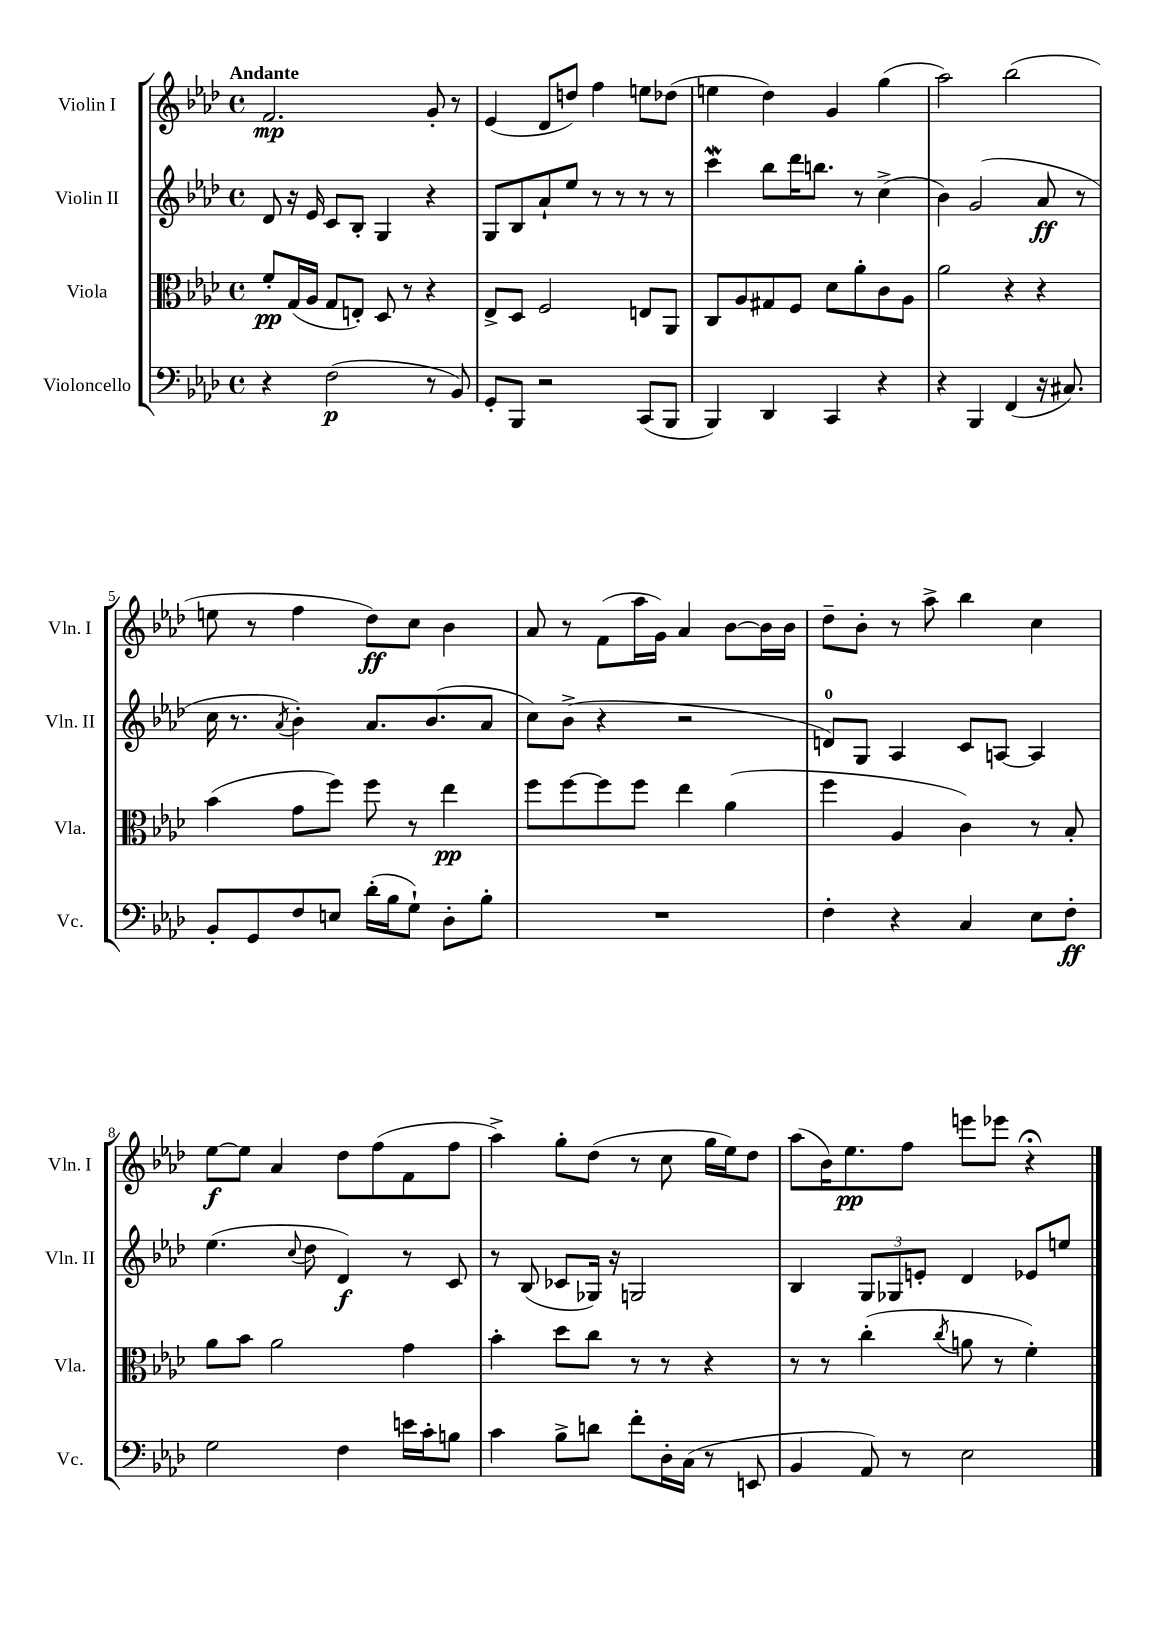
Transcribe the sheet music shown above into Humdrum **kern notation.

**kern	**kern	**kern	**kern
*staff4	*staff3	*staff2	*staff1
*clefF4	*clefC3	*clefG2	*clefG2
*k[b-e-a-d-]	*k[b-e-a-d-]	*k[b-e-a-d-]	*k[b-e-a-d-]
*M4/4	*M4/4	*M4/4	*M4/4
*met(c)	*met(c)	*met(c)	*met(c)
4r	8f'/L	8d-/	2.f/
.	(16G/L	16r	.
.	16A-/JJ	16e-/	.
(2F\	8G/L	8c/L	.
.	8E'/J)	8B-'/J	.
.	8D-/	4G/	.
.	8r	.	.
8r	4r	4r	8g'/
8BB-/)	.	.	8r
=	=	=	=
8GG'/L	8E-^/L	8G/L	(4e-/
8BBB-/J	8D-/J	8B-/	.
2r	2F/	8a-`/	8d-/L
.	.	8ee-/J	8dd/J)
.	.	8r	4ff\
.	.	8r	.
(8CC/L	8E/L	8r	8ee\L
8BBB-/J	8AA-/J	8r	(8dd-\J
=	=	=	=
4BBB-/)	8C/L	4ccc\	4ee\
.	8A-/	.	.
4DD-/	8G#/	8bb-\L	4dd-\)
.	8F/J	16ddd-\K	.
.	.	8.bb\J	.
4CC/	8d-\L	.	4g/
.	8a-'\	8r	.
4r	8c\	(4cc^\	(4gg\
.	8A-\J	.	.
=	=	=	=
4r	2a-\	4b-\)	2aa-\)
4BBB-/	.	(2g/	.
(4FF/	4r	.	(2bb-\
16r	4r	8a-/	.
8.C#/)	.	.	.
.	.	8r	.
=	=	=	=
8BB-'/L	(4b-\	16cc\	8ee\
.	.	8.r	.
8GG/	.	.	8r
.	.	8qa-/	.
8F/	8g\L	4b-'\)	4ff\
8E/J	8ff\J)	.	.
(16d-'\LL	8ff\	8.a-/L	8dd-\L)
16B-\J	.	.	.
8G`\J)	8r	.	8cc\J
.	.	(8.b-/	.
8D-'\L	4ee-\	.	4b-\
8B-'\J	.	8a-/J	.
=	=	=	=
1r	8ff\L	8cc\L)	8a-/
.	[8ff\	(8b-^\J	8r
.	8ff\]	4r	(8f\L
.	8ff\J	.	16aa-\L
.	.	.	16g\JJ)
.	4ee-\	2r	4a-/
.	(4a-\	.	[8b-\L
.	.	.	16b-\]L
.	.	.	16b-\JJ
=	=	=	=
4F'\	4ff\	8d/L)	8dd-~\L
.	.	8G/J	8b-'\J
4r	4A-/	4A-/	8r
.	.	.	8aa-^\
4C/	4c\)	8c/L	4bb-\
.	.	[8A/J	.
8E-\L	8r	4A/]	4cc\
8F'\J	8B-'/	.	.
=	=	=	=
2G\	8a-\L	(4.ee-\	[8ee-\L
.	8b-\J	.	8ee-\]J
.	2a-\	.	4a-/
.	.	8qqcc/	.
.	.	8dd-\	.
4F\	.	4d-/)	8dd-\L
.	.	.	(8ff\
16e\LL	4g\	8r	8f\
16c'\J	.	.	.
8B\J	.	8c/	8ff\J
=	=	=	=
4c\	4b-'\	8r	4aa-^\)
.	.	(8B-/	.
8B-^\L	8dd-\L	8c-/L	8gg'\L
8d\J	8cc\J	16G-/Jk)	(8dd-\J
.	.	16r	.
8f'\L	8r	2G/	8r
16D-'\L	8r	.	8cc\
(16C\JJ	.	.	.
8r	4r	.	16gg\LL
.	.	.	16ee-\J)
8EE/	.	.	8dd-\J
=	=	=	=
4BB-/	8r	4B-/	(8aa-\L
.	8r	.	16b-\K)
.	.	.	8.ee-\
8AA-/)	(4cc'\	12G/L	.
.	.	12G-/	.
8r	.	.	8ff\J
.	.	12e'/J	.
.	8qcc/	.	.
2E-\	8a\	4d-/	8eee\L
.	8r	.	8eee-\J
.	4f'\)	8e-/L	4r;
.	.	8ee/J	.
==	==	==	==
*-	*-	*-	*-
